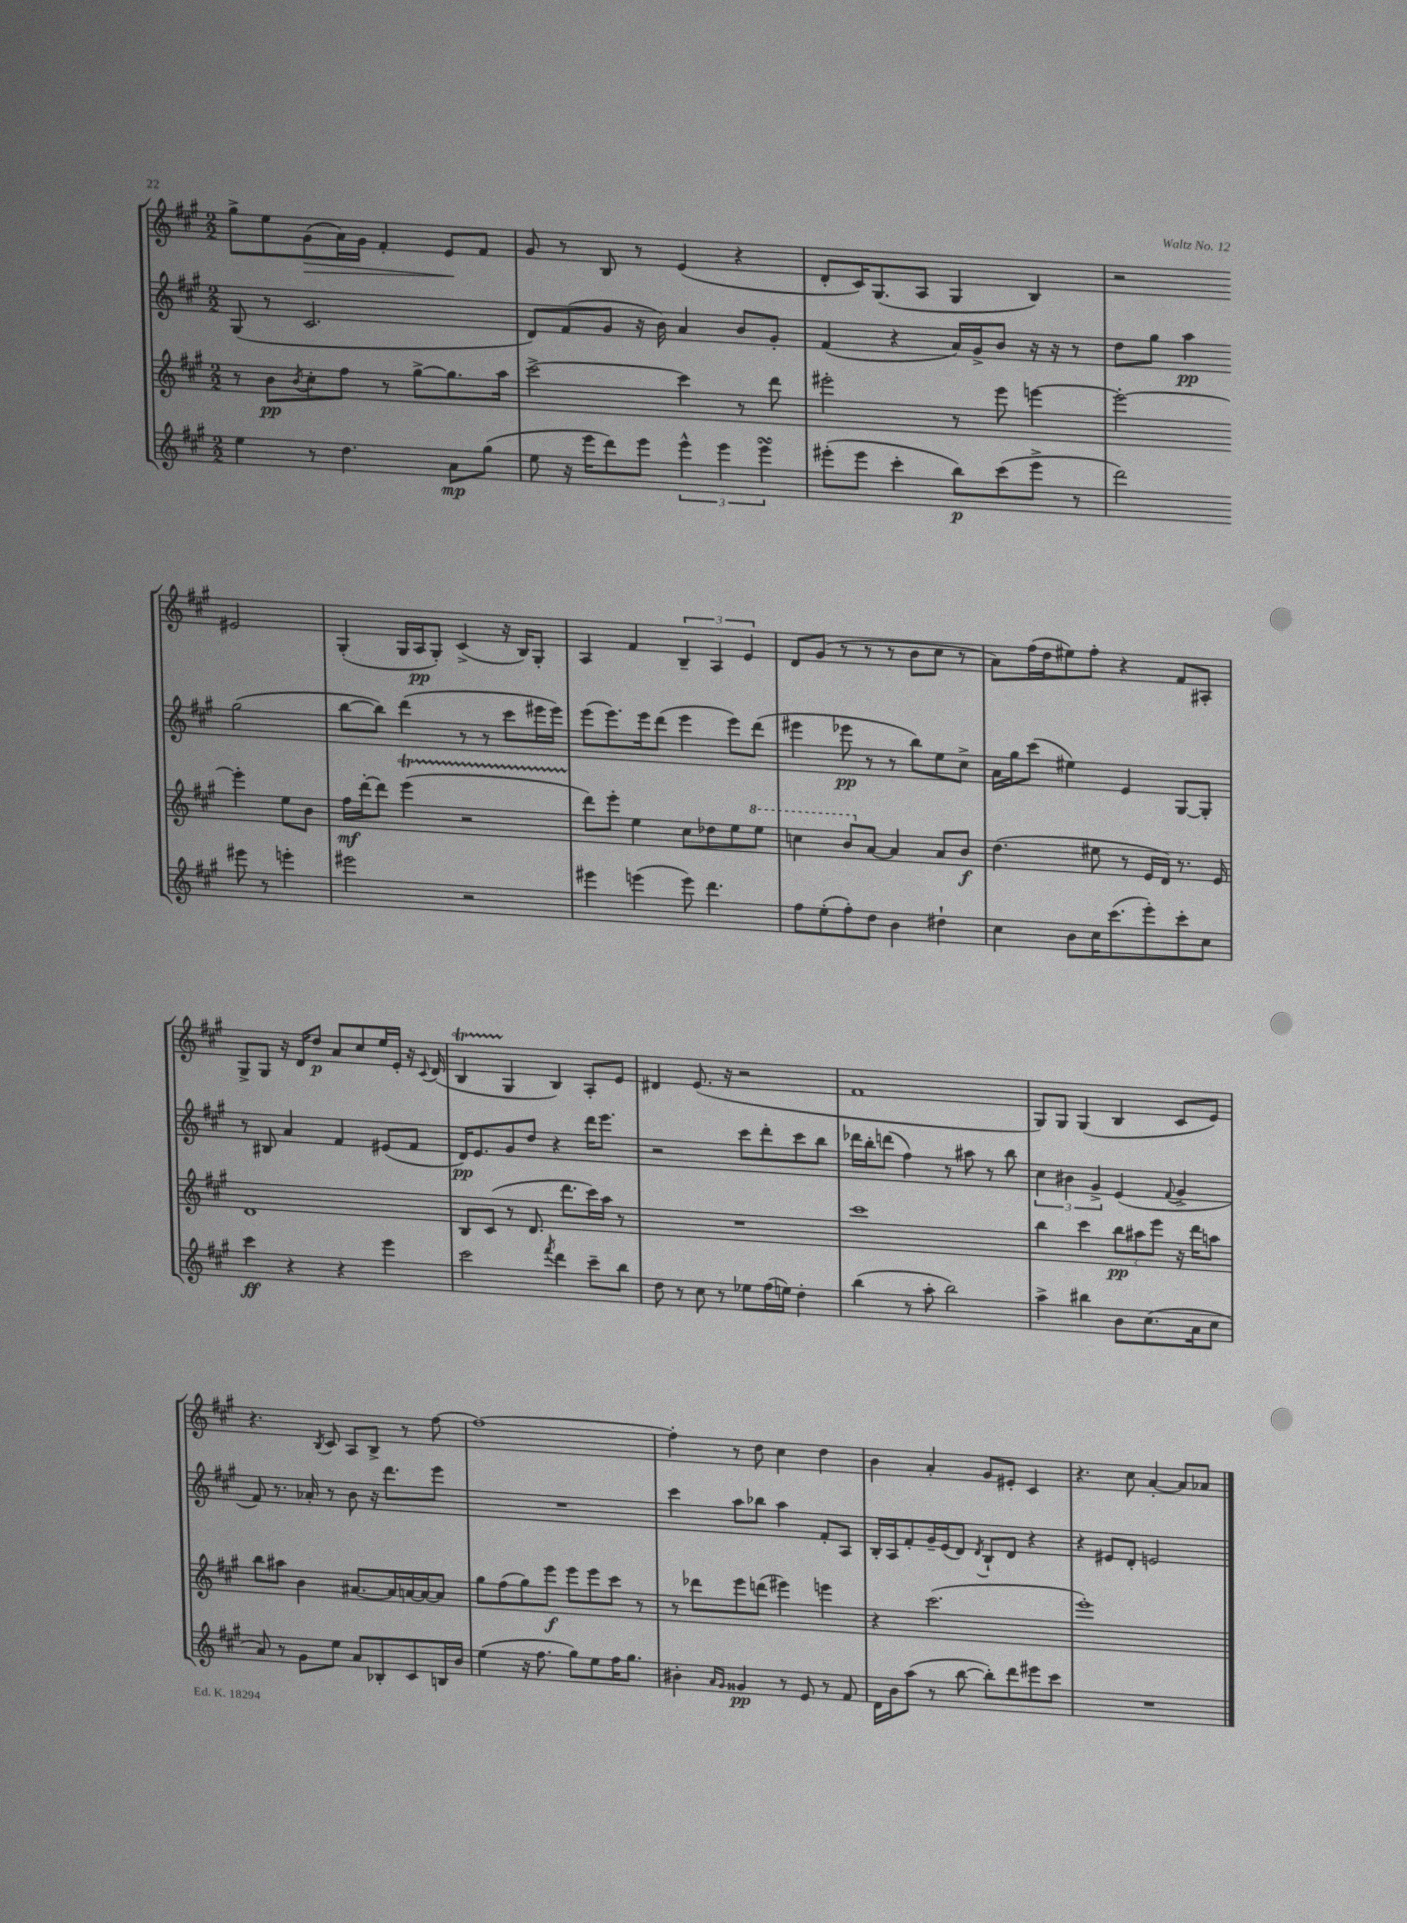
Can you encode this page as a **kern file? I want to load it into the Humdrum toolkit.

**kern	**dynam	**kern	**dynam	**kern	**dynam	**kern	**dynam
*part4	*part4	*part3	*part3	*part2	*part2	*part1	*part1
*staff4	*staff4	*staff3	*staff3	*staff2	*staff2	*staff1	*staff1
*clefG2	*	*clefG2	*	*clefG2	*	*clefG2	*
*k[f#c#g#]	*	*k[f#c#g#]	*	*k[f#c#g#]	*	*k[f#c#g#]	*
*M2/2	*	*M2/2	*	*M2/2	*	*M2/2	*
=9	=9	=9	=9	=9	=9	=9	=9
4ee\	.	8r	.	(8G#/	.	8gg#^\L	.
.	.	8b\L	pp	8r	.	8ee\	.
.	.	8qb/	.	.	.	.	.
!	!	!	!	!	!	!	!LO:HP:b
8r	.	8cc#'\	.	2.c#/	.	(8g#\	>
4.dd\	.	8ff#\J	.	.	.	16a\L)	.
.	.	.	.	.	.	16g#\JJ	.
.	.	8r	.	.	.	4f#'/	.
.	.	[8gg#^\L	.	.	.	.	.
8a\L	mp	8.gg#\]	.	.	.	8e/L	.
(8gg#\J	.	.	.	.	.	8f#/J	]
.	.	16aa\Jk	.	.	.	.	.
=10	=10	=10	=10	=10	=10	=10	=10
8ee\	.	[2ccc#^\	.	8d/L)	.	8g#/	.
16r	.	.	.	(8f#/	.	8r	.
16eee\KL	.	.	.	.	.	.	.
8ddd\)	.	.	.	8g#/J	.	8B/	.
8eee\J	.	.	.	16r	.	8r	.
.	.	.	.	16b\)	.	.	.
6eee^^\	.	4ccc#\]	.	4a/	.	(4e/	.
6eee\	.	.	.	.	.	.	.
.	.	8r	.	8b/L	.	4r	.
6eeesSSS\	.	.	.	.	.	.	.
.	.	8ddd\	.	8g#'/J	.	.	.
=11	=11	=11	=11	=11	=11	=11	=11
(8eee#X'\L	.	2eee#X'\	.	(4f#/	.	8d'/L	.
8eee#\J	.	.	.	.	.	16c#/K)	.
.	.	.	.	.	.	(8.G#/	.
4ccc#'\	.	.	.	4r	.	.	.
.	.	.	.	.	.	8A/J	.
8bb\L)	p	8r	.	16a/LL)	.	4G#/	.
.	.	.	.	16g#^/J	.	.	.
(8ccc#\	.	8eee#\	.	8b/J	.	.	.
8eee#^\J	.	[4eeen\	.	16r	.	4B/)	.
.	.	.	.	16r	.	.	.
8r	.	.	.	8r	.	.	.
=12	=12	=12	=12	=12	=12	=12	=12
2ddd\)	.	2eee'\_	.	8dd\L	.	2r	.
.	.	.	.	8gg#\J	.	.	.
.	.	.	.	4aa\	pp	.	.
8eee#X\	.	4eee'\]	.	(2gg#\	.	2e#X/	.
8r	.	.	.	.	.	.	.
4eeen'\	.	8ee\L	.	.	.	.	.
.	.	8b\J	.	.	.	.	.
!!LO:LB:g=z
=13	=13	=13	=13	=13	=13	=13	=13
2eee#X\	.	16ff#\LL	mf	[8bb\L	.	(4G#'/	.
.	.	[16ddd'\J	.	.	.	.	.
.	.	8ddd\J]	.	8bb\J])	.	.	.
.	.	(4eeeT\	.	(4ddd\	.	16G#/LL	.
.	.	.	.	.	.	16A/J	pp
.	.	.	.	.	.	8G#'/J)	.
2r	.	2r	.	8r	.	(4c#^/	.
.	.	.	.	8r	.	.	.
.	.	.	.	8ccc#\L	.	16r	.
.	.	.	.	.	.	16B/KL)	.
.	.	.	.	16eee#X\L	.	8G#'/J	.
.	.	.	.	16eee#\JJ)	.	.	.
=14	=14	=14	=14	=14	=14	=14	=14
4eee#X\	.	8ddd\L)	.	(8eee\L	.	4A/	.
.	.	8eee'\J	.	8.eee\)	.	.	.
(4eeen\	.	4ee\	.	.	.	4f#/	.
.	.	.	.	16eee\k	.	.	.
.	.	.	.	(8ddd\J	.	.	.
8eee\)	.	8cc#\L	.	4eee\	.	6B~/	.
4.ddd\	.	8dd-X\	.	.	.	.	.
.	.	.	.	.	.	6A/	.
.	.	8ee\	.	8eee\L)	.	.	.
.	.	.	.	.	.	6e/	.
*	*	*8va	*	*	*	*	*
.	.	8eee\J	.	(8ddd\J	.	.	.
=15	=15	=15	=15	=15	=15	=15	=15
8ff#\L	.	4cccn\	.	4eee#X\	.	8d/L	.
(8ee'\	.	.	.	.	.	(8g#/J	.
8ff#'\)	.	8bb/L	.	8eee-X\	pp	8r	.
*	*	*X8va	*	*	*	*	*
8dd\J	.	[8a/J	.	8r	.	8r	.
4b\	.	4a/]	.	8r	.	8r	.
.	.	.	.	8bb\L)	.	8b\L	.
4dd#X`\	.	8a/L	.	8ee\	.	8cc#\J	.
.	.	8b/J	f	8cc#^\J	.	8r	.
=16	=16	=16	=16	=16	=16	=16	=16
4cc#\	.	(4.dd\	.	16a\LL	.	8a\L)	.
.	.	.	.	16gg#\J	.	.	.
.	.	.	.	(8ccc#\J	.	(16ff#\L	.
.	.	.	.	.	.	16dd\J	.
8b\L	.	.	.	4ee#X\)	.	8ee#X\)	.
16cc#\K	.	8ee#X\	.	.	.	8ff#'\J	.
(8.ccc#\	.	.	.	.	.	.	.
.	.	8r	.	4e/	.	4r	.
8eee'\)	.	16e/LL	.	.	.	.	.
.	.	16d/JJ)	.	.	.	.	.
8ccc#'\	.	8.r	.	[8G#/L	.	8f#/L	.
8cc#\J	.	.	.	8G#'/J]	.	8A#X'/J	.
.	.	16e/	.	.	.	.	.
!!LO:LB:g=z
=17	=17	=17	=17	=17	=17	=17	=17
4ccc#\	ff	1d	.	8r	.	8G#^/L	.
.	.	.	.	8B#X/	.	8G#/J	.
4r	.	.	.	4a/	.	16r	.
.	.	.	.	.	.	16d/KL	.
.	.	.	.	.	.	8dd/J	p
4r	.	.	.	4f#/	.	8a/L	.
.	.	.	.	.	.	8cc#/	.
4eee\	.	.	.	(8e#X/L	.	16ee/L	.
.	.	.	.	.	.	16e'/JJ	.
.	.	.	.	8f#/J	.	16r	.
.	.	.	.	.	.	8qqc#/	.
.	.	.	.	.	.	(16d/	.
=18	=18	=18	=18	=18	=18	=18	=18
2ccc#\	.	8B/L	.	16d/KL)	pp	4BT/	.
.	.	.	.	8.e/	.	.	.
.	.	(8c#/J	.	.	.	.	.
.	.	8r	.	8g#/	.	4G#/	.
.	.	8.d/	.	8dd/J	.	.	.
8qfff#/	.	.	.	.	.	.	.
4ddd\	.	.	.	4r	.	4B/)	.
.	.	8.ddd\L	.	.	.	.	.
8ccc#~\L	.	16ccc#\L)	.	16ddd\KL	.	8A'/L	.
.	.	16aa\JJ	.	8.eee\J	.	.	.
8bb\J	.	8r	.	.	.	8e/J	.
=19	=19	=19	=19	=19	=19	=19	=19
8dd\	.	1r	.	2r	.	4d#X/	.
8r	.	.	.	.	.	.	.
8cc#\	.	.	.	.	.	(8.e/	.
8r	.	.	.	.	.	.	.
.	.	.	.	.	.	16r	.
8ee-X\L	.	.	.	8ccc#\L	.	2r	.
(16ff#\L	.	.	.	8ddd'\	.	.	.
16een\JJ)	.	.	.	.	.	.	.
4dd'\	.	.	.	8ccc#\	.	.	.
.	.	.	.	8bb\J	.	.	.
=20	=20	=20	=20	=20	=20	=20	=20
(4bb\	.	1ccc#	.	16ddd-X\LL	.	1f#	.
.	.	.	.	16bb'\J	.	.	.
.	.	.	.	(8dddn\J	.	.	.
8r	.	.	.	4ff#\)	.	.	.
8aa'\	.	.	.	.	.	.	.
2bb\)	.	.	.	8r	.	.	.
.	.	.	.	8aa#X\	.	.	.
.	.	.	.	8r	.	.	.
.	.	.	.	8bb\	.	.	.
=21	=21	=21	=21	=21	=21	=21	=21
4aa^\	.	4bb\	.	6cc#\	.	8G#/L)	.
.	.	.	.	.	.	8G#/J	.
.	.	.	.	6b#X\	.	.	.
4bb#X\	.	4ccc#\	.	.	.	(4G#/	.
.	.	.	.	6g#^/	.	.	.
8b\L	.	12bb\L	pp	(4e/	.	4B/	.
.	.	12aa#X\	.	.	.	.	.
(8.cc#\	.	.	.	.	.	.	.
.	.	12eee\J	.	.	.	.	.
.	.	.	.	8qqf#/	.	.	.
.	.	16r	.	4g#^/	.	8c#/L	.
16a\k	.	16ddd\KL	.	.	.	.	.
8cc#\J	.	8aan\J	.	.	.	8e/J)	.
!!LO:LB:g=z
=22	=22	=22	=22	=22	=22	=22	=22
8a/)	.	8bb\L	.	8f#/)	.	4.r	.
8r	.	8aa#X\J	.	8.r	.	.	.
8g#\L	.	4b\	.	.	.	.	.
.	.	.	.	16a-X'/	.	.	.
.	.	.	.	.	.	8qB/	.
8ee\J	.	.	.	8r	.	8c#/	.
8a/L	.	[8.a#X/L	.	8b\	.	8A/L	.
8B-X'/	.	.	.	16r	.	8B^/J	.
.	.	16a#/L]	.	8.ddd\L	.	.	.
8c#/	.	[16an/	.	.	.	8r	.
.	.	16a/J_	.	.	.	.	.
16Bn/L	.	8a/J]	.	8eee\J	.	[8ff#\	.
16b/JJ	.	.	.	.	.	.	.
=23	=23	=23	=23	=23	=23	=23	=23
(4ee\	.	8gg#\L	.	1r	.	1ff#_	.
.	.	(8ff#\	.	.	.	.	.
16r	.	8gg#\)	.	.	.	.	.
8.ff#\	.	.	.	.	.	.	.
.	.	8eee\J	f	.	.	.	.
8gg#\L)	.	8eee\L	.	.	.	.	.
8ee\	.	8eee\	.	.	.	.	.
16ff#\K	.	8ccc#\J	.	.	.	.	.
8.gg#\J	.	.	.	.	.	.	.
.	.	8r	.	.	.	.	.
=24	=24	=24	=24	=24	=24	=24	=24
4b#X'\	.	8r	.	4ccc#\	.	4ff#'\]	.
.	.	8ddd-X\L	.	.	.	.	.
16qqa/LL	.	.	.	.	.	.	.
16qqg#/JJ	.	.	.	.	.	.	.
4g##X/	pp	8eee\	.	8aa\L	.	8r	.
.	.	(8dddn\J	.	8bb-X\J	.	8dd\	.
8r	.	4eee#X\)	.	4aa\	.	4cc#\	.
8e/	.	.	.	.	.	.	.
8r	.	4eeen\	.	8f#'/L	.	4dd\	.
8f#/	.	.	.	8A/J	.	.	.
=25	=25	=25	=25	=25	=25	=25	=25
16d\LL	.	4r	.	16B'/LL	.	4b\	.
16b\J	.	.	.	16A/J	.	.	.
(8aa\J	.	.	.	8f#'/	.	.	.
8r	.	(2.ccc#\	.	16g#~/L	.	4a'/	.
.	.	.	.	(16e/J	.	.	.
[8bb\	.	.	.	8d/J)	.	.	.
.	.	.	.	8qd/	.	.	.
8bb'\L])	.	.	.	8B`/L	.	8g#/L	.
8ddd\	.	.	.	8d/J	.	8e#X'/J	.
8eee#X\	.	.	.	4r	.	4c#/	.
8ccc#\J	.	.	.	.	.	.	.
=26	=26	=26	=26	=26	=26	=26	=26
1r	.	1eee')	.	4r	.	4.r	.
.	.	.	.	8e#X/L	.	.	.
.	.	.	.	8d'/J	.	8cc#\	.
.	.	.	.	2en/	.	[4a'/	.
.	.	.	.	.	.	8a/L]	.
.	.	.	.	.	.	8a-X/J	.
==	==	==	==	==	==	==	==
*-	*-	*-	*-	*-	*-	*-	*-
